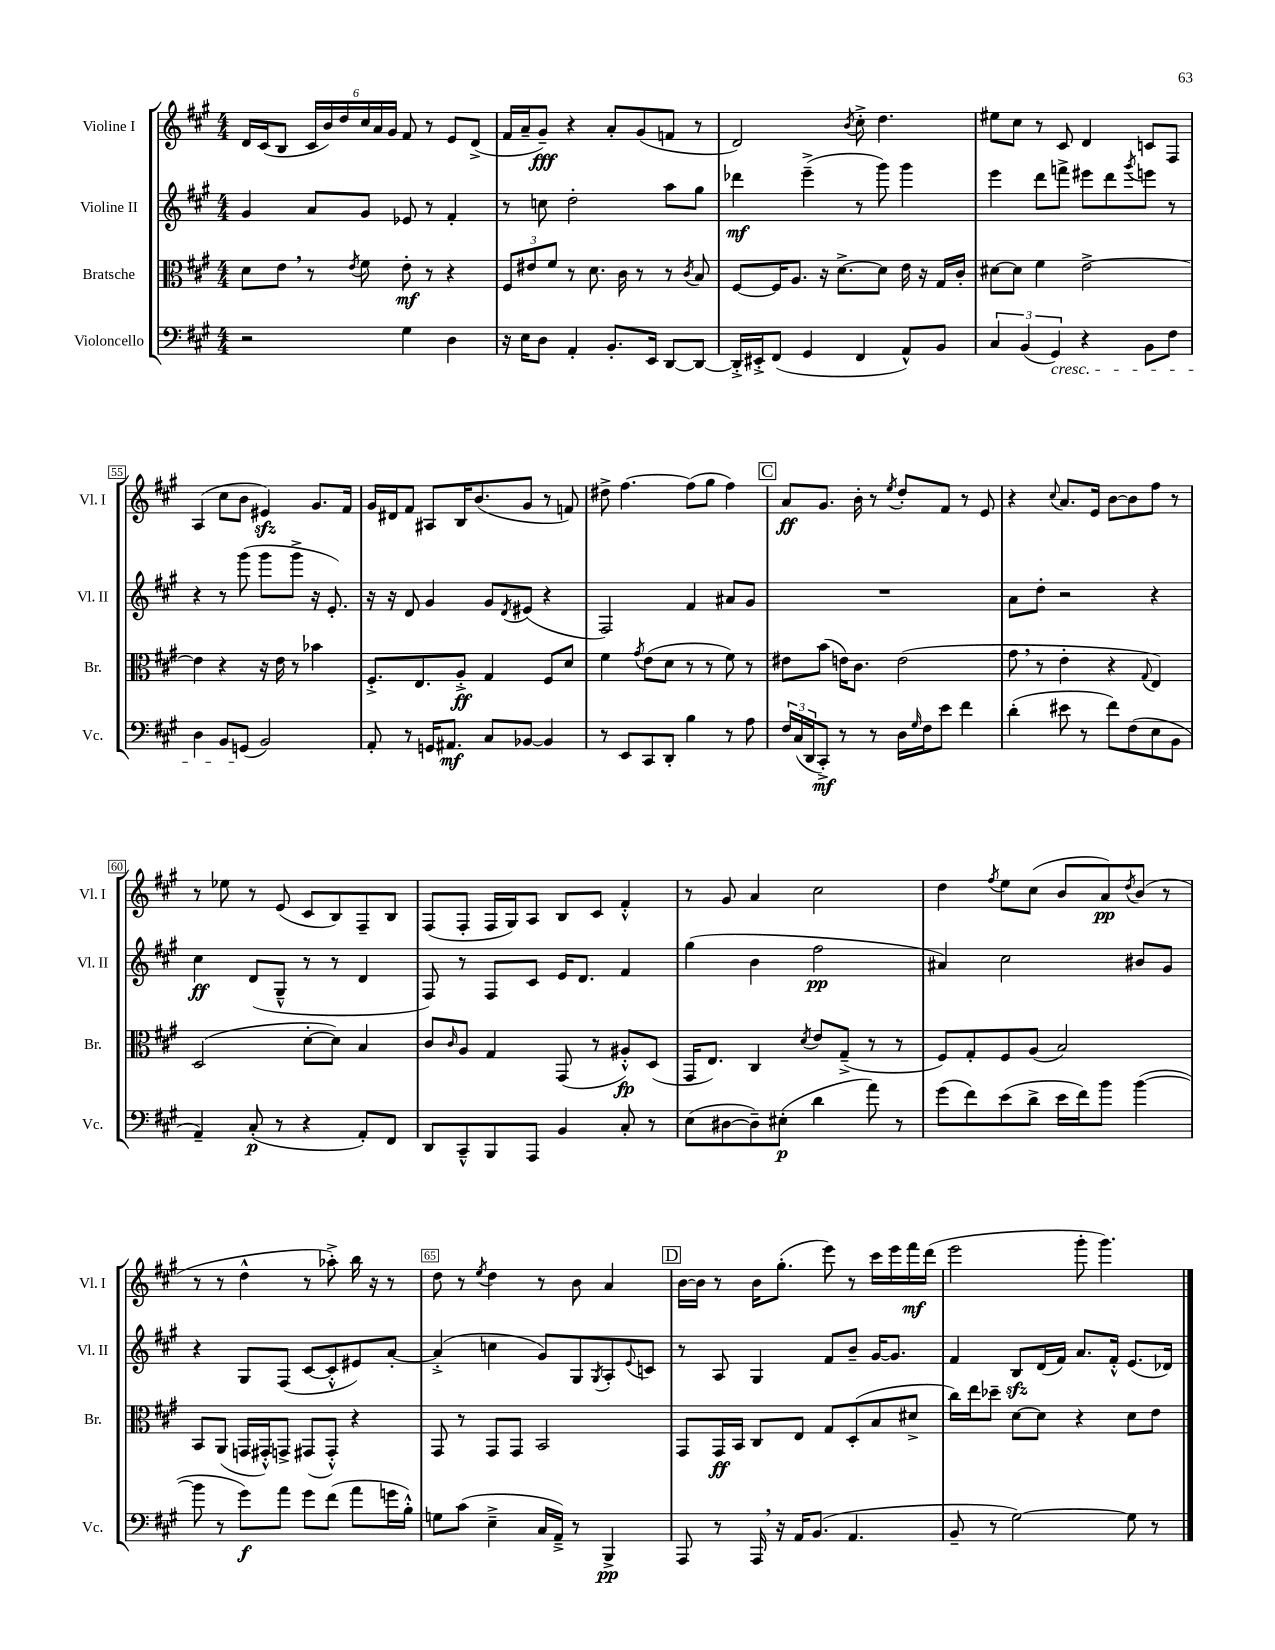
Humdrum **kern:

**kern	**kern	**kern	**kern
*staff4	*staff3	*staff2	*staff1
*clefF4	*clefC3	*clefG2	*clefG2
*k[f#c#g#]	*k[f#c#g#]	*k[f#c#g#]	*k[f#c#g#]
*M4/4	*M4/4	*M4/4	*M4/4
2r	8d	4g#	16d
.	.	.	(16c#
.	8e	.	8B
.	8r	8a	24c#
.	.	.	24b)
.	.	.	24dd
.	8qe	.	.
.	8f#	8g#	24cc#
.	.	.	24a
.	.	.	24g#
4G#	8e'	8e-	8f#
.	8r	8r	8r
4D	4r	4f#'	8e
.	.	.	(8d^
=	=	=	=
16r	12F#	8r	16f#
16E	.	.	16a~
.	12e#	.	.
8D	.	8cc	8g#~)
.	12f#	.	.
4AA'	8r	2dd'	4r
.	8.d	.	.
8.BB'	.	.	8a'
.	16c#	.	.
.	8r	.	(8g#
16EE	.	.	.
[8DD	8r	8aa	8f
.	8qc#	.	.
8DD_	8B	8gg#	8r
=	=	=	=
16DD'^]	[8F#	4ddd-	2d)
16EE#'^	.	.	.
(8FF#	16F#]	.	.
.	8.A	.	.
4GG#	.	(4eee~^	.
.	16r	.	.
.	[8.d^	.	.
.	.	.	8qb
4FF#	.	8r	8cc#'^
.	8d]	8ggg#)	4.dd
8AA^^)	16e	4ggg#	.
.	16r	.	.
8BB	16G#	.	.
.	16c#'	.	.
=	=	=	=
6C#	[8d#	4eee	8ee#
.	8d#]	.	8cc#
(6BB	.	.	.
.	4f#	8ddd	8r
6GG#)	.	.	.
.	.	8fff^	8c#
4r	[2e^	8eee#	4d
.	.	8ddd	.
.	.	8qggg#	.
8BB	.	8eee	8c
8F#	.	8r	8F#
=	=	=	=
4D	4e]	4r	(4A
8BB	4r	8r	8cc#
(8GG	.	(8ggg#	8b
2BB)	16r	8ggg#	4e#)
.	16e	.	.
.	8r	8ggg#^	.
.	4b-	16r	8.g#
.	.	8.e')	.
.	.	.	16f#
=	=	=	=
8AA'	8.F#'^	16r	16g#
.	.	16r	16d#
8r	.	8d	8f#
.	8.E	.	.
16GG	.	4g#	8A#
8.AA#	.	.	.
.	8A'^	.	16B
.	.	.	(8.b
8C#	4G#	8g#	.
.	.	8qd	.
[8BB-	.	(8e#	8g#
4BB-]	8F#	4r	8r
.	8d	.	8f)
=	=	=	=
8r	4f#	2F#)	8dd#^
8EE	.	.	[4.ff#
.	8qg#	.	.
8CC#	(8e	.	.
8DD'	8d	.	.
4B	8r	4f#	(8ff#]
.	8r	.	8gg#
8r	8f#)	8a#	4ff#)
8A	8r	8g#	.
=	=	=	=
24F#	8e#	1r	8a
(24C#	.	.	.
24DD	.	.	.
8CC#'^)	(8b	.	8.g#
8r	16e)	.	.
.	8.c#	.	16b'
8r	.	.	8r
.	.	.	8qee
16D	(2e	.	8dd'
16qqG#	.	.	.
16F#	.	.	.
8e	.	.	8f#
4f#	.	.	8r
.	.	.	8e
=	=	=	=
(4d'	8g#	8a	4r
.	8r	8dd'	.
.	.	.	8qqcc#
8e#	4e'	2r	8.a
8r	.	.	.
.	.	.	16e
8f#)	4r	.	[8b
(8F#	.	.	8b]
.	8qqG#	.	.
8E	4E)	4r	8ff#
8BB	.	.	8r
=	=	=	=
4AA~)	(2D	4cc#	8r
.	.	.	8ee-
(8C#'	.	(8d	8r
8r	.	8G#~^^	(8e
4r	[8d'	8r	8c#
.	8d])	8r	8B)
8AA')	4B	4d	8F#~
8FF#	.	.	8B
=	=	=	=
8DD	8c#	8F#)	(8F#
.	16qqc#	.	.
8CC#~^^	8A	8r	8F#'
8BBB	4G#	8F#	16F#
.	.	.	16G#)
8AAA	.	8c#	8A
4BB	(8GG#	16e	8B
.	.	8.d	.
.	8r	.	8c#
8C#'	8A#'^^)	4f#	4f#'^^
8r	(8D	.	.
=	=	=	=
(8E	16GG#	(4gg#	8r
.	8.E)	.	.
[8D#	.	.	8g#
8D#~])	4C#	4b	4a
(8E#'	.	.	.
.	8qd	.	.
4d	8e	2ff#	2cc#
.	(8G#~^	.	.
8a)	8r	.	.
8r	8r	.	.
=	=	=	=
(8g#	8F#)	4a#)	4dd
8f#)	8G#'	.	.
.	.	.	8qff#
(8e	8F#	2cc#	8ee
8d^	(8A	.	(8cc#
16e	2B)	.	8b
16f#)	.	.	.
8b	.	.	8a)
.	.	.	8qdd
([4b	.	8b#	(8b
.	.	8g#	8r
=	=	=	=
8b]	8BB	4r	8r
8r	(8AA	.	8r
8g#)	16GG	8G#	4dd^^
.	16GG#'^^)	.	.
8a	8GG^	(8F#	.
8g#	(8GG#	[8c#	8r
(8f#	8GG#'^^)	8c#'^^]	8aa-'^)
8a	4r	8e#)	16bb
.	.	.	16r
16g	.	[8a'	8r
16B'^^)	.	.	.
=	=	=	=
8G	8GG#	(4a'^]	8dd
(8c#	8r	.	8r
.	.	.	8qee
4E~^	8GG#	4cc	4dd
.	8GG#	.	.
16C#	2BB	8g#)	8r
16AA~^)	.	.	.
8r	.	8G#	8b
.	.	8qG#	.
4BBB^	.	8A'	4a
.	.	8qqe	.
.	.	8c	.
=	=	=	=
8AAA	8GG#	8r	[16b
.	.	.	16b]
8r	16GG#	8A	8r
.	16BB	.	.
16AAA	8C#	4G#	16b
16r	.	.	(8.gg#'
16AA	8E	.	.
(8.BB	.	.	.
.	8G#	8f#	8eee)
4.AA	(8D'	8b~	8r
.	8B	[16g#	16ccc#
.	.	8.g#]	16eee
.	8d#^	.	16fff#
.	.	.	(16ddd
=	=	=	=
8BB~	16cc#)	4f#	2eee
.	16ee	.	.
8r	8dd-~	.	.
[2G#)	[8d	8B	.
.	8d]	(16d	.
.	.	16f#)	.
.	4r	8.a	8ggg#'
.	.	.	4.ggg#)
.	.	16f#'^^	.
8G#]	8d	(8.e	.
8r	8e	.	.
.	.	16d-)	.
==	==	==	==
*-	*-	*-	*-
